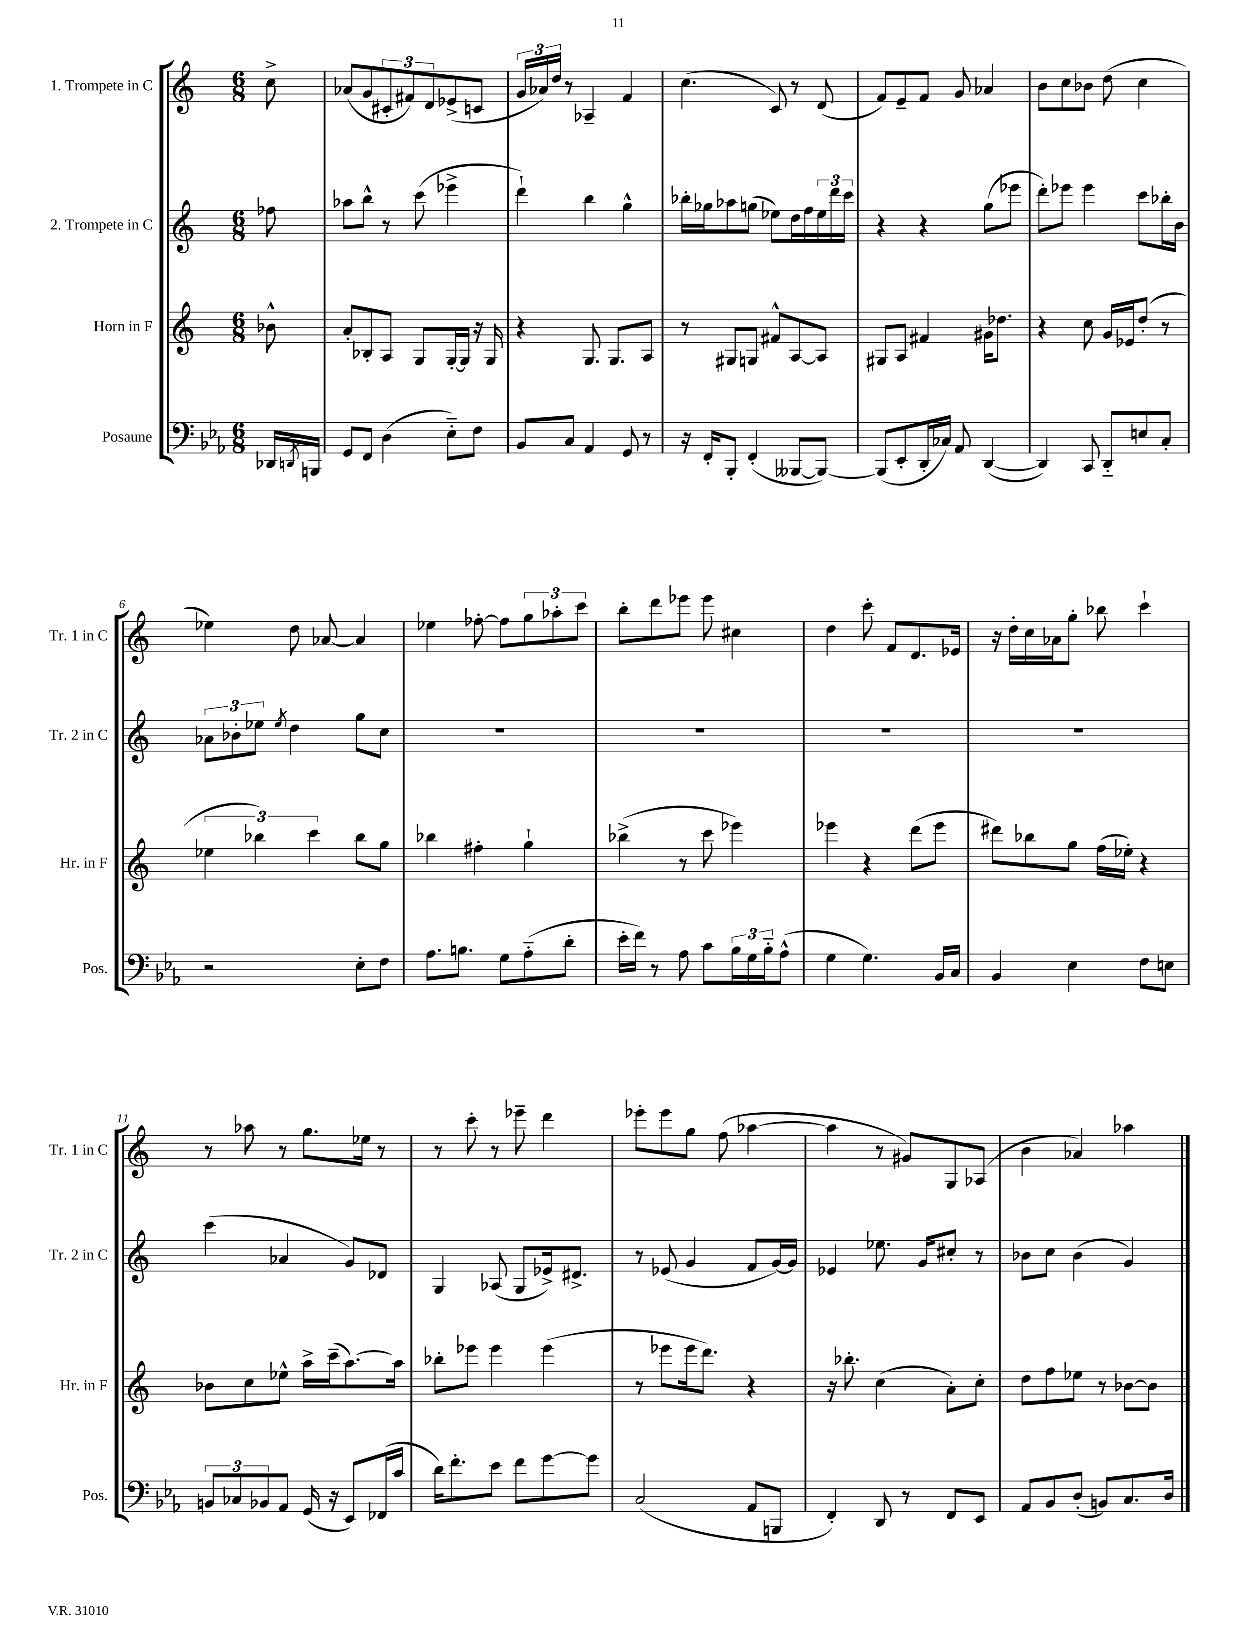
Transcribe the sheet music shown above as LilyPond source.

<<
\new StaffGroup <<
\new Staff = "s0" \with { instrumentName = "1. Trompete in C" shortInstrumentName = "Tr. 1 in C" } {
    \clef treble \key c \major \numericTimeSignature \time 6/8 \partial 8
    c''8-> |
    aes'8( g'8 \tuplet 3/2 { cis'8-. fis'8) d'8 } ees'8->( c'8 |
    \tuplet 3/2 { g'16 aes'16) d''16 } r8 aes4-- f'4 |
    c''4.( c'8) r8 d'8( |
    f'8) e'8-- f'8 g'8 aes'4 |
    b'8 c''8 bes'8 d''8( c''4 |
    ees''4) d''8 aes'8~ aes'4 |
    ees''4 fes''8~-. fes''8 \tuplet 3/2 { g''8 aes''8-. c'''8 } |
    b''8-. d'''8 ees'''8 ees'''8 cis''4 |
    d''4 c'''8-. f'8 d'8. ees'16 |
    r16 d''16-. c''16 aes'16 g''8-. bes''8 c'''4-! |
    r8 aes''8 r8 g''8. ees''16 r8 |
    r8 c'''8-. r8 ees'''8-- d'''4 |
    ees'''8-. ees'''8 g''8 f''8( aes''4~ |
    aes''4 r8 gis'8) g8 aes8( |
    b'4 aes'4) aes''4 \bar "|." |
}
\new Staff = "s1" \with { instrumentName = "2. Trompete in C" shortInstrumentName = "Tr. 2 in C" } {
    \clef treble \key c \major \numericTimeSignature \time 6/8 \partial 8
    fes''8 |
    aes''8 b''8-^ r8 c'''8( ees'''4-> |
    d'''4-!) b''4 g''4-^ |
    bes''16-. ges''16 aes''8 g''8( ees''8) d''16 f''16 \tuplet 3/2 { ees''16 d'''16 c'''16 } |
    r4 r4 g''8( ees'''8 |
    d'''8-.) ees'''8 ees'''4 c'''8 bes''16-. b'16 |
    \tuplet 3/2 { aes'8 bes'8-. ees''8 } \acciaccatura { ees''8 } d''4 g''8 c''8 |
    R2. |
    R2. |
    R2. |
    R2. |
    c'''4( aes'4 g'8) des'8 |
    g4 aes8( g8 ees'16->) dis'8.-> |
    r8 ees'8( g'4 f'8 g'16~) g'16 |
    ees'4 ees''8. g'16 cis''8-. r8 |
    bes'8 c''8 bes'4( g'4) \bar "|." |
}
\new Staff = "s2" \with { instrumentName = "Horn in F" shortInstrumentName = "Hr. in F" } {
    \clef treble \key c \major \numericTimeSignature \time 6/8 \partial 8
    bes'8-^ |
    a'8-. bes8-. a8 g8 g16~-. g16 r16 g16 |
    r4 g8. g8. a8 |
    r8 gis8 g8 fis'8-^ a8~ a8 |
    gis8 a8 fis'4 gis'16 des''8. |
    r4 c''8 g'16 ees'16 d''8-.( r8 |
    \tuplet 3/2 { ees''4 bes''4) c'''4 } bes''8 g''8 |
    bes''4 fis''4-. g''4-! |
    bes''4->( r8 c'''8 ees'''4) |
    ees'''4 r4 d'''8( ees'''8 |
    dis'''8) bes''8 g''8 f''16( ees''16-.) r4 |
    bes'8 c''8 ees''8-^ a''16-> c'''16--( a''8.~) a''16 |
    bes''8-. ees'''8 ees'''4 ees'''4( |
    r8 ees'''8 ees'''16 d'''8.) r4 |
    r16 bes''8.-. c''4( a'8-.) c''8-. |
    d''8 f''8 ees''8 r8 bes'8~ bes'8 \bar "|." |
}
\new Staff = "s3" \with { instrumentName = "Posaune" shortInstrumentName = "Pos." } {
    \clef bass \key ees \major \numericTimeSignature \time 6/8 \partial 8
    des,16 \acciaccatura { d,8 } b,,16 |
    g,8 f,8 d4( ees8-_) f8 |
    bes,8 c8 aes,4 g,8 r8 |
    r16 f,16-. bes,,8-. f,4-.( beses,,8~ beses,,8~) |
    beses,,8( ees,8-. d,16-. ces16) aes,8 d,4~( |
    d,4) c,8 d,8-_ e8 c8-. |
    r2 ees8-. f8 |
    aes8. b8. g8 aes8-_( d'8-. |
    ees'16-. f'16) r8 aes8 c'8 \tuplet 3/2 { bes16 g16 bes16-_ } aes8-^( |
    g4 g4.) bes,16 c16 |
    bes,4 ees4 f8 e8 |
    \tuplet 3/2 { b,8 ces8 bes,8 } aes,8 g,16( r16 ees,8) fes,16( c'16 |
    d'16) f'8.-. ees'8 f'8 g'8~ g'8 |
    c2( aes,8 b,,8 |
    f,4-.) d,8 r8 f,8 ees,8 |
    aes,8 bes,8 d8-.( b,8) c8. d16 \bar "|." |
}
>>
>>
